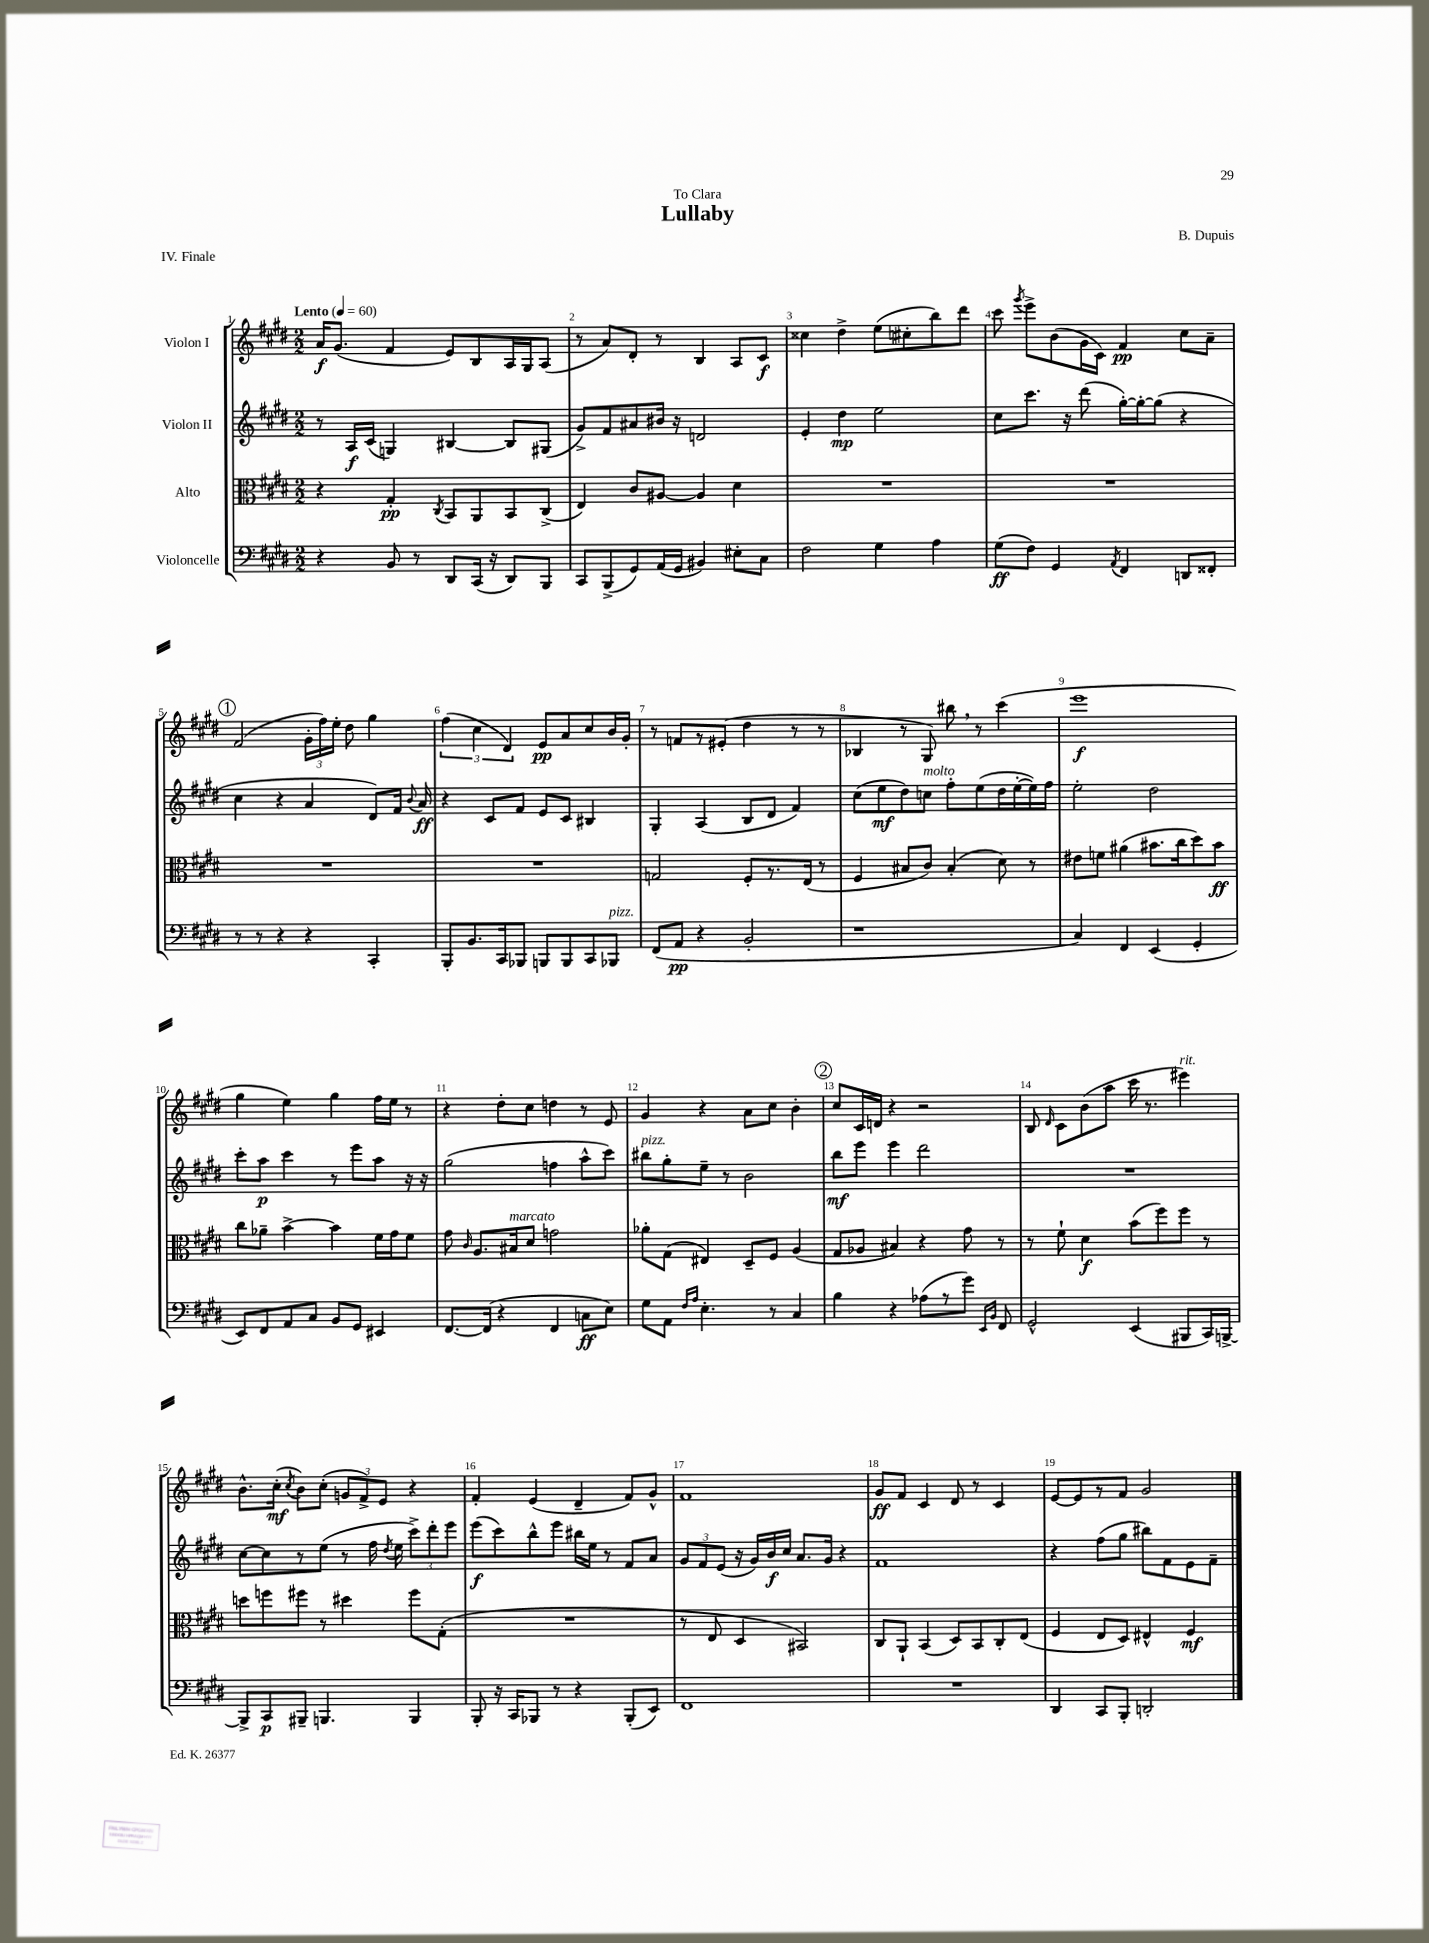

**kern	**kern	**kern	**kern
*staff4	*staff3	*staff2	*staff1
*clefF4	*clefC3	*clefG2	*clefG2
*k[f#c#g#d#]	*k[f#c#g#d#]	*k[f#c#g#d#]	*k[f#c#g#d#]
*M2/2	*M2/2	*M2/2	*M2/2
*MM60	*MM60	*MM60	*MM60
4r	4r	8r	16a
.	.	.	(8.g#
.	.	16A	.
.	.	(16c#	.
8BB	4G#'	4G)	4f#
8r	.	.	.
.	8qC#	.	.
8DD#	8BB	[4B#	8e)
(16CC#	8AA	.	8B
16r	.	.	.
8DD#)	8BB	8B#]	16A
.	.	.	16G#
8BBB	(8C#^	(8G#	(8A
=	=	=	=
8CC#	4E)	8g#^)	8r
(8BBB^	.	8f#	8a)
8GG#)	8c#	8a#	8d#'
(16AA	[8A#	16b#	8r
16GG#	.	16r	.
4BB#)	4A#]	2d	4B
8E#'	4d#	.	8A
8C#	.	.	8c#
=	=	=	=
2F#	1r	4e'	4cc##
.	.	4dd#	4dd#^
4G#	.	2ee	(8ee
.	.	.	8cc#'
4A	.	.	8bb)
.	.	.	8ddd#
=	=	=	=
(8G#	1r	8cc#	8ccc#
.	.	.	8qggg#
8F#)	.	8.ccc#	8eee^
4GG#	.	.	(8b
.	.	16r	.
.	.	(8ddd#	16g#
.	.	.	16c#)
8qAA	.	.	.
4FF#	.	[16gg#')	4f#
.	.	16gg#'_	.
.	.	(8gg#]	.
8DD	.	4r	8cc#
8FF##'	.	.	8a~
=	=	=	=
8r	1r	4cc#	(2f#
8r	.	.	.
4r	.	4r	.
4r	.	4a	24g#'
.	.	.	24ff#)
.	.	.	24ee'
.	.	.	8dd#
4CC#'	.	8d#)	4gg#
.	.	16f#	.
.	.	8qqb	.
.	.	16a	.
=	=	=	=
8BBB'	1r	4r	(6ff#
8.BB	.	.	.
.	.	.	6cc#
.	.	8c#	.
16CC#	.	.	.
.	.	.	6d#)
8BBB-	.	8f#	.
8BBB	.	8e	8e
8BBB	.	8c#	8a
8CC#	.	4B#	8cc#
8BBB-	.	.	16b
.	.	.	16g#'
=	=	=	=
(8FF#	2G	4G#'	8r
8AA	.	.	8f
4r	.	(4A	8r
.	.	.	(8e#'
2BB'	8F#'	8B	4dd#
.	8.r	8d#	.
.	.	4f#)	8r
.	(16E	.	.
.	8r	.	8r
=	=	=	=
1r	4F#	(8cc#	4B-
.	.	8ee	.
.	8B#	8dd#)	8r
.	8c#)	8cc	8G#)
.	(4B#'	8ff#'	8bb#
.	.	(8ee	8r
.	8d#)	16dd#	(4ccc#
.	.	[16ee'	.
.	8r	16ee])	.
.	.	16ff#	.
=	=	=	=
4C#)	8e#	2ee'	1eee
.	8f	.	.
4FF#	(4a#	.	.
(4EE	8.b#	2dd#	.
.	16cc#	.	.
4GG#'	8dd#)	.	.
.	8b#	.	.
=	=	=	=
8EE)	8cc#	8ccc#'	4gg#
8FF#	8a-~	8aa	.
8AA	[4b^	4ccc#	4ee)
8C#	.	.	.
8BB	4b]	8r	4gg#
8GG#	.	8eee	.
4EE#	16f#	8aa	16ff#
.	16g#	.	16ee
.	8f#	16r	8r
.	.	16r	.
=	=	=	=
[8.FF#	8g#	(2gg#	4r
.	16qqc#	.	.
.	8.A	.	.
(16FF#]	.	.	.
4r	.	.	8dd#'
.	16B#	.	.
.	8d#	.	8cc#
4FF#	2g	4ff	4dd
8C	.	8aa^^	8r
8E)	.	8ccc#)	8e
=	=	=	=
8G#	8a-'	8bb#	4g#
8AA	(8G#	8gg#'	.
16qqF#	.	.	.
16qqA	.	.	.
4.E'	4E#)	8ee~	4r
.	.	8r	.
.	8D#~	2b	8a
8r	8F#	.	8cc#
4C#	(4A	.	4b'
=	=	=	=
4B	8G#	8bb	8cc#
.	8A-	8eee	16c#
.	.	.	16d
4r	4B#)	4eee	4r
(8A-	4r	2ddd#	2r
8r	.	.	.
8g#)	8g#	.	.
16qqEE	.	.	.
16qqBB	.	.	.
8FF#	8r	.	.
=	=	=	=
2GG#^^	8r	1r	8B
.	.	.	16qqd#
.	8f#`	.	8c#
.	4d#	.	(8b
.	.	.	8aa
(4EE	(8b	.	16ccc#
.	.	.	8.r
.	8ff#)	.	.
8BBB#	8ff#	.	4eee#)
16CC#)	8r	.	.
[16BBB^	.	.	.
=	=	=	=
8BBB^]	8dd	[8cc#	8.b^^
8CC#	8ff	8cc#]	.
.	.	.	(16cc#'
.	.	.	8qcc#
8BBB#~	8ff#	8r	8b)
4.BBB	8r	(8ee	(8cc#'
.	4dd#	8r	12g
.	.	.	12f#^)
.	.	16ff#	.
.	.	.	12e
.	.	8qdd#	.
.	.	16ee	.
4BBB	8ff#	12ccc#^)	4r
.	.	12ddd#'	.
.	(8G#'	.	.
.	.	12eee	.
=	=	=	=
8BBB'	1r	(8eee	4f#'
16r	.	8ccc#)	.
16CC#	.	.	.
8BBB-	.	8bb^^	(4e
8r	.	8eee	.
4r	.	16bb#	4d#~
.	.	16ee	.
.	.	8r	.
(8BBB-'	.	8f#	8f#)
8EE)	.	8a	8g#^^
=	=	=	=
1FF#	8r	12g#	1f#
.	.	12f#	.
.	8E	.	.
.	.	(12e	.
.	4D#	16r	.
.	.	16g#)	.
.	.	16b	.
.	.	16cc#	.
.	2BB#)	8.a	.
.	.	16g#	.
.	.	4r	.
=	=	=	=
1r	8C#	1f#	8g#
.	8AA`	.	8f#
.	(4BB	.	4c#
.	8D#)	.	8d#
.	8BB	.	8r
.	8C#'	.	4c#
.	(8E	.	.
=	=	=	=
4DD#	4F#	4r	[8e
.	.	.	8e]
8CC#	8E	(8ff#	8r
8BBB'	8D#)	8gg#	8f#
2DD'	4E#^^	8bb#)	2g#
.	.	8f#	.
.	4F#	8e	.
.	.	8f#~	.
==	==	==	==
*-	*-	*-	*-
